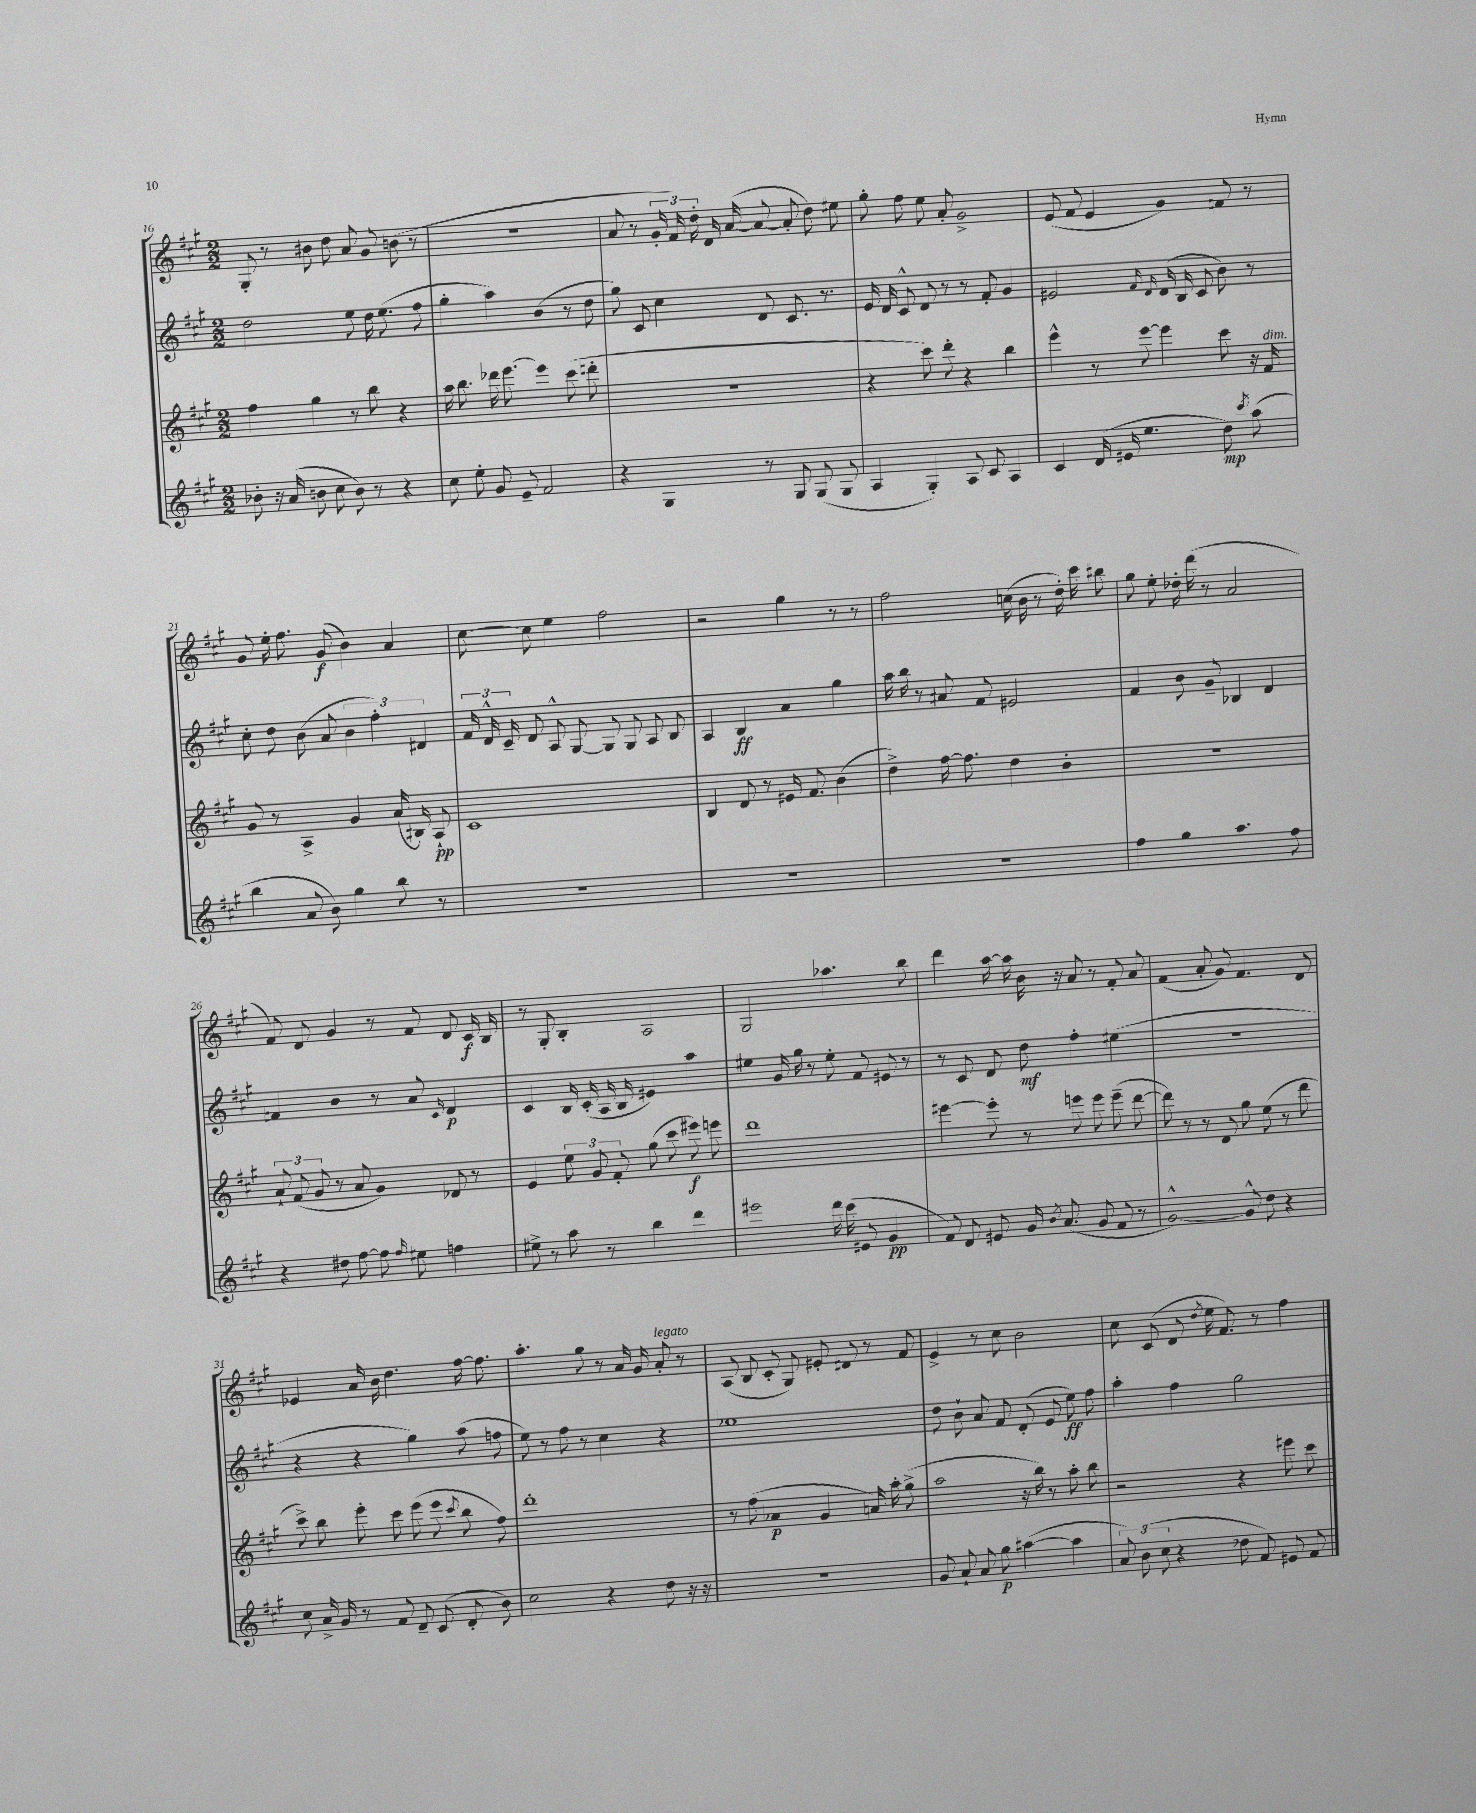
<<
\new StaffGroup <<
\new Staff = "s0" {
    \clef treble \key a \major \numericTimeSignature \time 2/2
    \autoBeamOff gis8-. r8 bis'8 d''8 a'8 gis'8 b'8( r8 |
    r1 |
    a'8 r8 \tuplet 3/2 { gis'16-. fis'16) d''16-. } d'16 a'16~( a'8~ a'8-. d''8) eis''8 |
    gis''8-. fis''8 e''8 a'8-. gis'2-> |
    e'8( fis'8 e'4 gis'4) f'8 r8 |
    gis'8 e''16-. fis''8. gis'8\f( b'4) a'4 |
    cis''8~ cis''8 e''4 fis''2 |
    r2 gis''4 r8 r8 |
    fis''2 c''16( b'16 r8 d''16-.) cis'''16 bis''8 |
    gis''8 e''8-. des''16-. d'''16( r8 a'2 |
    fis'8) d'8 gis'4 r8 fis'8 d'8 cis'16\f b16 |
    r8 gis8-. b4-. a2 |
    gis2 aes''4. b''8 |
    d'''4 a''16~ a''16 b'16 r16 a'8 r8 fis'8-. a'8 |
    fis'4( a'8-. gis'8) fis'4. d'8 |
    ees'4 a'16 b'16 d''4. fis''16~ fis''8. |
    a''4.-. gis''8 r8 a'16 gis'16 a'8-.^\markup { \italic "legato" } r8 |
    a8( b8 cis'8-. gis8) eis'8-. dis'8 r8 fis'8 |
    e'4-> r8 cis''8 b'2 |
    cis''8 cis'8( d'8 \acciaccatura { d''8 } e''16 fis'8.) r8 fis''4 \bar "|." |
}
\new Staff = "s1" {
    \clef treble \key a \major \numericTimeSignature \time 2/2
    \autoBeamOff d''2 e''8 d''16 e''8.( fis''8 |
    gis''4-. a''4) b'4( r8 d''8 |
    gis''8) cis'8 cis''4 d'8 cis'8. r8. |
    e'16 d'16 cis'8-^ d'8 r8 r8 fis'8-. gis'4 |
    eis'2 \grace { fis'16 d'16 } d'16( b16 cis'8 b'8) r8 |
    cis''8-. d''8 b'8( a'8 \tuplet 3/2 { b'4 fis''4-.) dis'4 } |
    \tuplet 3/2 { fis'16 d'16-^ cis'16-- } d'8 a8-^ gis8~ gis8 gis8 a8 b8 |
    a4 b4\ff a'4 gis''4 |
    a''16 b''16 r8 ais'8 fis'8 eis'2 |
    fis'4 b'8 gis'8-- bes4 d'4 |
    f'4 b'4 r8 a'8 \grace { cis'16 } d'4\p |
    cis'4 b16 cis'16-.( a16 b16 eis'4) a''4 |
    eis''4 gis'16 gis''16 r8 eis''8-. fis'8 eis'8 r8 |
    r8 cis'8 d'8 d''8\mf fis''4-. eis''4( |
    r1 |
    r4 r4 gis''4) a''8( f''8 |
    e''8) r8 fis''8 r8 cis''4 r4 |
    ees''1 |
    d''8 b'8-! a'8 fis'8 d'8-.( e'8 e''8\ff) fis''8 |
    a''4-. fis''4 gis''2 \bar "|." |
}
\new Staff = "s2" {
    \clef treble \key a \major \numericTimeSignature \time 2/2
    \autoBeamOff fis''4 gis''4 r8 b''8 r4 |
    a''16 b''8. des'''16 e'''8.~ e'''4 cis'''8( d'''8-. |
    R1 |
    r4 cis'''8) d'''8-. r4 b''4 |
    e'''4-^ r8 e'''8~ e'''4 cis'''8 r16 fis'16^\markup { \italic "dim." } |
    gis'8 r8 a4-> gis'4 a'16( bis16) a8-!\pp |
    cis'1 |
    b4 d'8 r8 eis'16 fis'8. b'4( |
    d''4->) fis''16~ fis''8. d''4 b'4-. |
    R1 |
    \tuplet 3/2 { a'8-! fis'8( gis'8 } r8 a'8 gis'4) des'8 r8 |
    e'4 \tuplet 3/2 { e''8 gis'8 fis'8-. } gis''8( cis'''8 eis'''8\f) e'''8 |
    d'''1 |
    eis'''4~ eis'''8-. r8 e'''8 e'''8 e'''8--( d'''8~ |
    d'''8) r8 r8 d'8 gis''8 e''8( r8 d'''8 |
    cis'''8->) b''8 e'''8-. cis'''8 e'''8( e'''8 \acciaccatura { cis'''8 } b''8 fis''8) |
    d'''1-. |
    r8 fis''8( aes'4\p gis'4 a'16) a''16-. gis''8->( |
    a''2 r16 b''16) r8 a''8-. b''8 |
    r2 r4 eis'''8 cis'''8 \bar "|." |
}
\new Staff = "s3" {
    \clef treble \key a \major \numericTimeSignature \time 2/2
    \autoBeamOff bes'8-. r16 a'16( b'8 cis''8 b'8) r8 r4 |
    cis''8 e''8-. gis'8 e'8-- fis'2 |
    r4 gis4 r8 gis8 gis8( gis8 |
    a4 gis4-.) a8 cis'8 a4 |
    cis'4 d'16( eis'16 e''4. d''8\mp) \acciaccatura { cis'''8 } a''8( |
    b''4 a'8 b'8) gis''4 b''8 r8 |
    R1 |
    R1 |
    R1 |
    fis''4 gis''4 a''4. fis''8 |
    r4 dis''8 fis''8~ fis''8 \grace { fis''16 } eis''8 f''4 |
    eis''8-> r8 a''8 r8 b''4 d'''4 |
    eis'''2 d'''16 cis'''16( eis'8 gis'4\pp |
    fis'8) d'8 eis'8 gis'16 \acciaccatura { b'8 } a'8.( gis'8 fis'8 r8 |
    gis'2~-^) gis'8-^ d''8 r4 |
    cis''8 a'16-> gis'16 r8 fis'8 d'8-- cis'8( d'8-. b'8) |
    cis''2 r4 d''8 r16 r16 |
    R1 |
    gis'8 a'8-! a'8 gis''8\p ais''4~( ais''4 |
    \tuplet 3/2 { a'8) b'8( cis''8 } r4 des''8 fis'8) eis'8 fis'8 \bar "|." |
}
>>
>>
\layout { \context { \Score currentBarNumber = #16 } }
